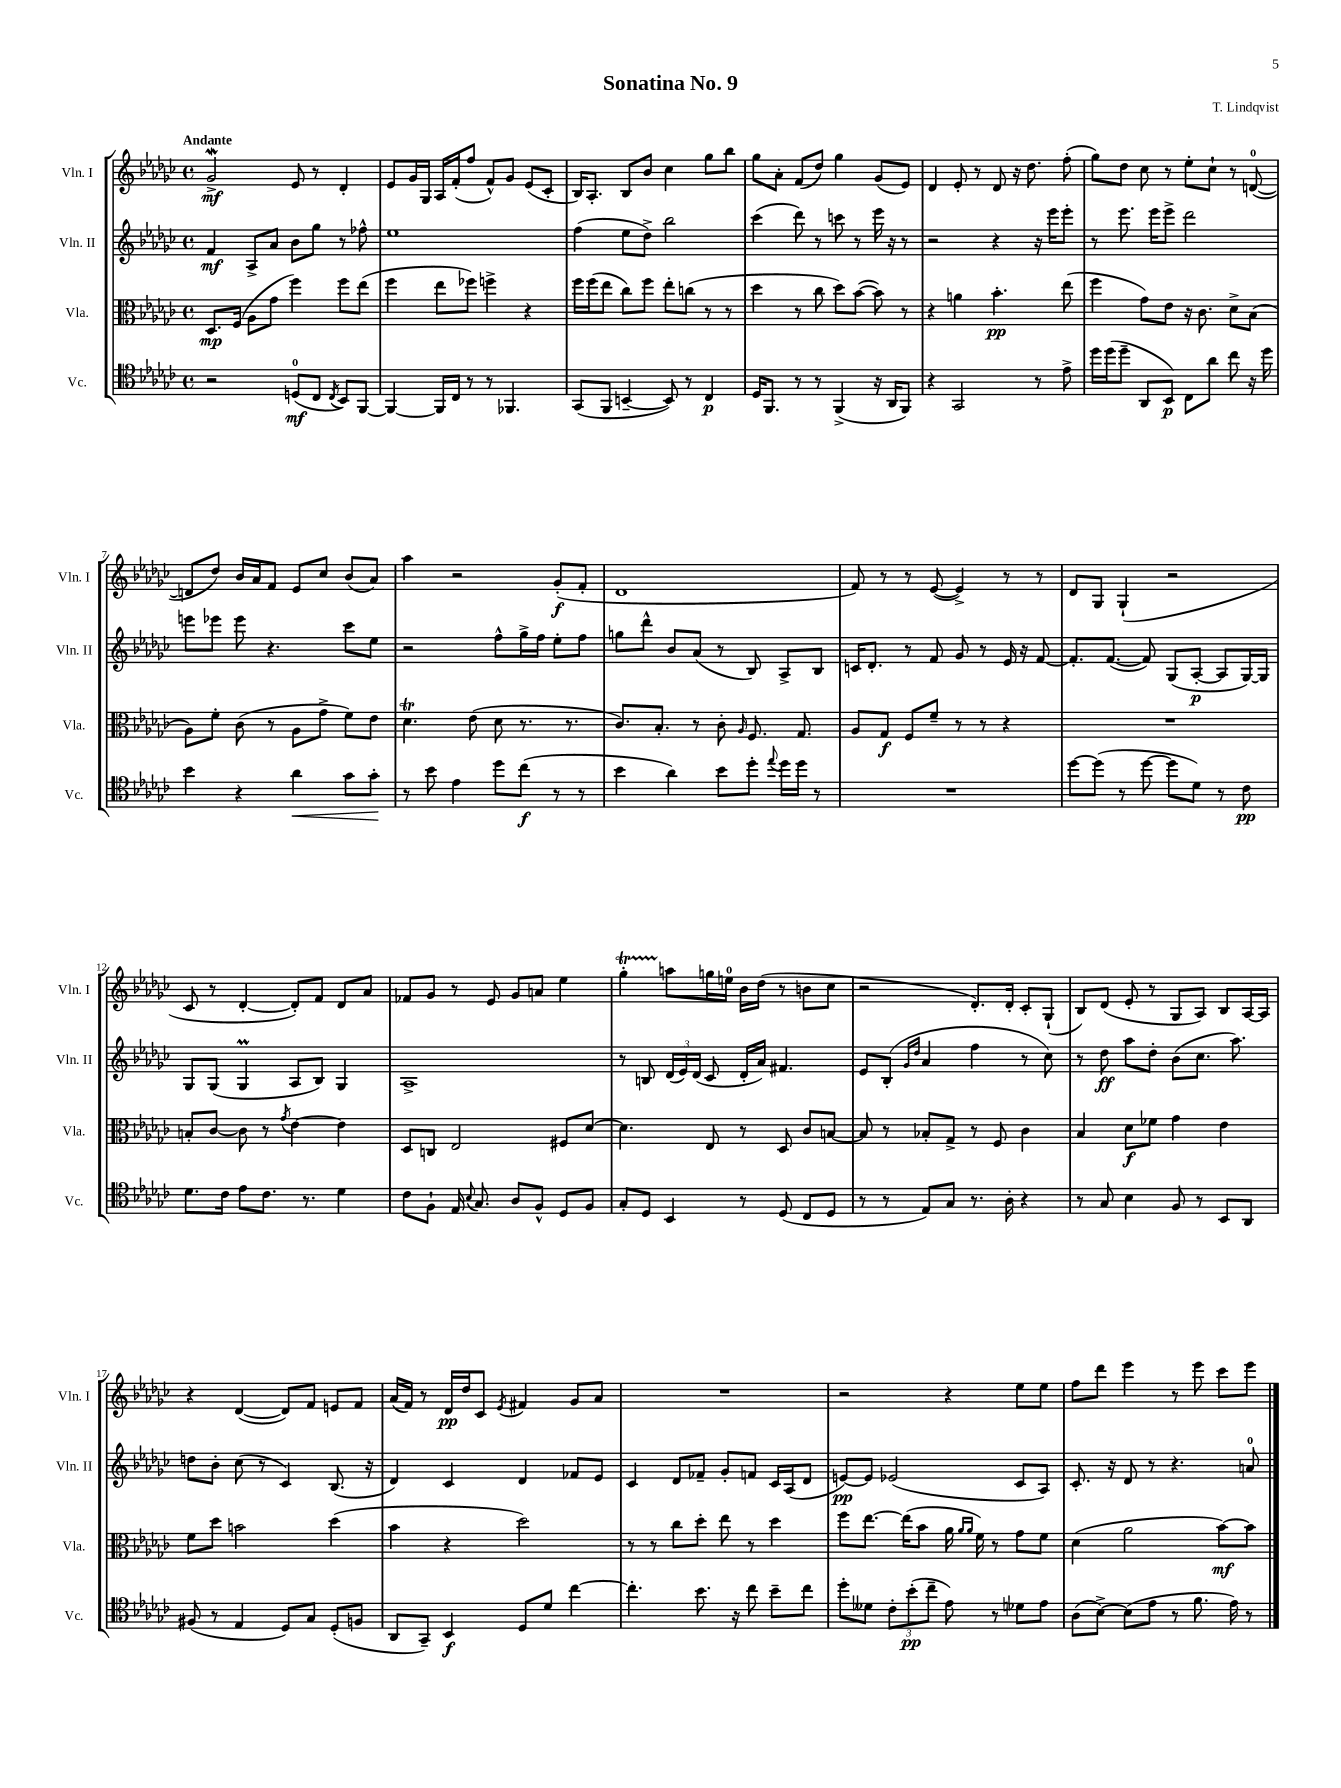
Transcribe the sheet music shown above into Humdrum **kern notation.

**kern	**kern	**kern	**kern
*staff4	*staff3	*staff2	*staff1
*clefC4	*clefC3	*clefG2	*clefG2
*k[b-e-a-d-g-c-]	*k[b-e-a-d-g-c-]	*k[b-e-a-d-g-c-]	*k[b-e-a-d-g-c-]
*M4/4	*M4/4	*M4/4	*M4/4
*met(c)	*met(c)	*met(c)	*met(c)
2r	8.D-	4f	2g-^
.	(16F	.	.
.	8A-	8A-^	.
.	8g-	8a-	.
(8D	4ff)	8b-	8e-
8C-	.	8gg-	8r
8qC-	.	.	.
8BB-)	8ff	8r	4d-'
[8FF	(8ee-	8ff-^^	.
=	=	=	=
4FF_	4ff	1ee-	8e-
.	.	.	16g-
.	.	.	16G-
16FF]	8ee-	.	16A-
16C-	.	.	(16f'
8r	8ff-)	.	8ff
8r	4ff^	.	8f^^)
4.FF-	.	.	8g-
.	4r	.	(8e-
.	.	.	8c-'
=	=	=	=
(8GG-	16ff	(4ff	16B-)
.	(16ff	.	8.A-'
8FF	8ee-	.	.
[4BB~	8cc-)	8ee-	8B-
.	8ff	8dd-^)	8b-
8BB])	8ee-'	2bb-	4cc-
8r	(8cc	.	.
4C-	8r	.	8gg-
.	8r	.	8bb-
=	=	=	=
16D-	4dd-	(4ccc-	8gg-
8.FF	.	.	.
.	.	.	8a-'
8r	8r	8ddd-)	(8f
8r	8cc-	8r	8dd-)
(4FF^	8dd-)	8ccc	4gg-
.	([8b-	8r	.
16r	8b-])	16eee-	(8g-
16AA-	.	16r	.
8FF)	8r	8r	8e-)
=	=	=	=
4r	4r	2r	4d-
2GG-	4a	.	8e-'
.	.	.	8r
.	4.b-'	4r	8d-
.	.	.	16r
.	.	.	8.dd-
8r	.	16r	.
.	.	16eee-	.
8e-^	(8ee-	8eee-'	(8ff'
=	=	=	=
16dd-	4ff	8r	8gg-)
(16dd-	.	.	.
8dd-~	.	8.eee-	8dd-
8AA-	8g-)	.	8cc-
.	.	16eee-	.
8BB-)	8e-	8eee-^	8r
8C-	16r	2ddd-	8ee-'
.	8.c-	.	.
8a-	.	.	8cc-`
8cc-	8d-^	.	8r
16r	(8B-	.	([8d
16dd-	.	.	.
=	=	=	=
4b-	8A-)	8eee	8d]
.	8f'	8eee-	8dd-)
4r	(8c-	8eee-	16b-
.	.	.	16a-
.	8r	4.r	8f
4a-	8A-	.	8e-
.	8g-^	.	8cc-
8g-	8f)	8ccc-	(8b-
8g-'	8e-	8ee-	8a-)
=	=	=	=
8r	4.d-	2r	4aa-
8b-	.	.	.
4e-	.	.	2r
.	(8e-	.	.
8dd-	8d-	8ff^^	.
(8cc-	8.r	16gg-^	.
.	.	16ff	.
8r	.	8ee-'	(8g-'
.	8.r	.	.
8r	.	8ff	8f'
=	=	=	=
4b-	8.c-)	8gg	1d-
.	.	8ddd-^^	.
.	8.B-'	.	.
4a-)	.	8b-	.
.	8r	(8a-	.
8b-	8c-'	8r	.
.	16qqA-	.	.
8dd-'	8.F	8B-)	.
8qqee-	.	.	.
16dd-	.	8A-^	.
16dd-	8.G-	.	.
8r	.	8B-	.
=	=	=	=
1r	8A-	16c	8f)
.	.	8.d-'	.
.	8G-	.	8r
.	8F	8r	8r
.	8f~	8f	([8e-
.	8r	8g-	4e-^])
.	8r	8r	.
.	4r	16e-	8r
.	.	16r	.
.	.	[8f	8r
=	=	=	=
[8dd-	1r	8.f']	8d-
(8dd-]	.	.	8G-
.	.	([8.f	.
8r	.	.	(4G-`
[8dd-	.	8f])	.
8dd-]	.	(8G-	2r
8d-)	.	[8A-'	.
8r	.	8A-]	.
8c-	.	[16G-)	.
.	.	16G-]	.
=	=	=	=
8.d-	8B'	8G-	8c-
.	[8c-	(8G-	8r
16c-	.	.	.
8e-	8c-]	4G-	[4d-'
8.c-	8r	.	.
.	8qg-	.	.
.	[4e-	8A-	8d-'])
8.r	.	.	.
.	.	8B-)	8f
4d-	4e-]	4G-	8d-
.	.	.	8a-
=	=	=	=
8c-	8D-	1A-^	8f-
8F`	8C	.	8g-
16E-	2E-	.	8r
8qqB-	.	.	.
8.G-	.	.	.
.	.	.	8e-
8A-	.	.	8g-
8F^^	.	.	8a
8D-	8F#	.	4ee-
8F	[8d-	.	.
=	=	=	=
8G-'	4.d-]	8r	4gg-'
8D-	.	8B	.
4BB-	.	(24d-	8aa
.	.	24e-)	.
.	.	(24d-	.
.	8E-	8c-	16gg
.	.	.	16ee
8r	8r	16d-'	16b-
.	.	16a-)	(16dd-
(8D-	8D-	4.f#	8r
8C-	8c-	.	8b
8D-	[8B	.	8cc-
=	=	=	=
8r	8B]	8e-	2r
8r	8r	(8B-'	.
.	.	16qqg-	.
.	.	16qqdd-	.
8E-)	8B-'	4a-	.
8G-	8G-^	.	.
8.r	8r	4ff	8.d-')
.	8F	.	.
16A-'	.	.	16d-'
4r	4c-	8r	8c-'
.	.	8cc-)	(8G-`
=	=	=	=
8r	4B-	8r	8B-)
8G-	.	8dd-	(8d-
4B-	8d-	8aa-	8e-'
.	8f-	8dd-'	8r
8F	4g-	(8b-	8G-
8r	.	8.cc-	8A-)
8BB-	4e-	.	8B-
.	.	8.aa-)	.
8AA-	.	.	[16A-
.	.	.	16A-]
=	=	=	=
(8F#	8f	8dd	4r
8r	8dd-	8b-'	.
4E-	2b	(8cc-	([4d-
.	.	8r	.
8D-)	.	4c-)	8d-])
8G-	.	.	8f
(8D-'	(4dd-	(8.B-	8e
8F	.	.	8f
.	.	16r	.
=	=	=	=
8AA-	4b-	4d-)	(16a-
.	.	.	16f)
8GG-~)	.	.	8r
4BB-	4r	4c-	16d-
.	.	.	16dd-
.	.	.	8c-
.	.	.	8qe-
8D-	2dd-)	4d-	4f#
8d-	.	.	.
[4cc-	.	8f-	8g-
.	.	8e-	8a-
=	=	=	=
4.cc-']	8r	4c-	1r
.	8r	.	.
.	8cc-	8d-	.
8.b-	8dd-'	8f-~	.
.	8ee-	8g-'	.
16r	.	.	.
8cc-	8r	8f	.
8b-~	4dd-	16c-	.
.	.	(16A-	.
8cc-	.	8d-	.
=	=	=	=
8dd-'	8ff	[8e)	2r
8d--	[8.ee-	8e]	.
12c-'	.	(2e-	.
.	(16ee-]	.	.
(12b-'	.	.	.
.	8b-	.	.
12cc-~	.	.	.
8e-)	16a-	.	4r
.	16qqa-	.	.
.	16qqa-	.	.
.	16f)	.	.
8r	8r	.	.
8d-	8g-	8c-	8ee-
8e-	8f	8A-)	8ee-
=	=	=	=
(8A-	(4d-	8.c-'	8ff
[8B-^)	.	.	8ddd-
.	.	16r	.
(8B-]	2a-	8d-	4eee-
8e-	.	8r	.
8r	.	4.r	8r
8.f	.	.	8eee-
.	[8b-)	.	8ccc-
16e-)	.	.	.
8r	8b-]	8a	8eee-
==	==	==	==
*-	*-	*-	*-
